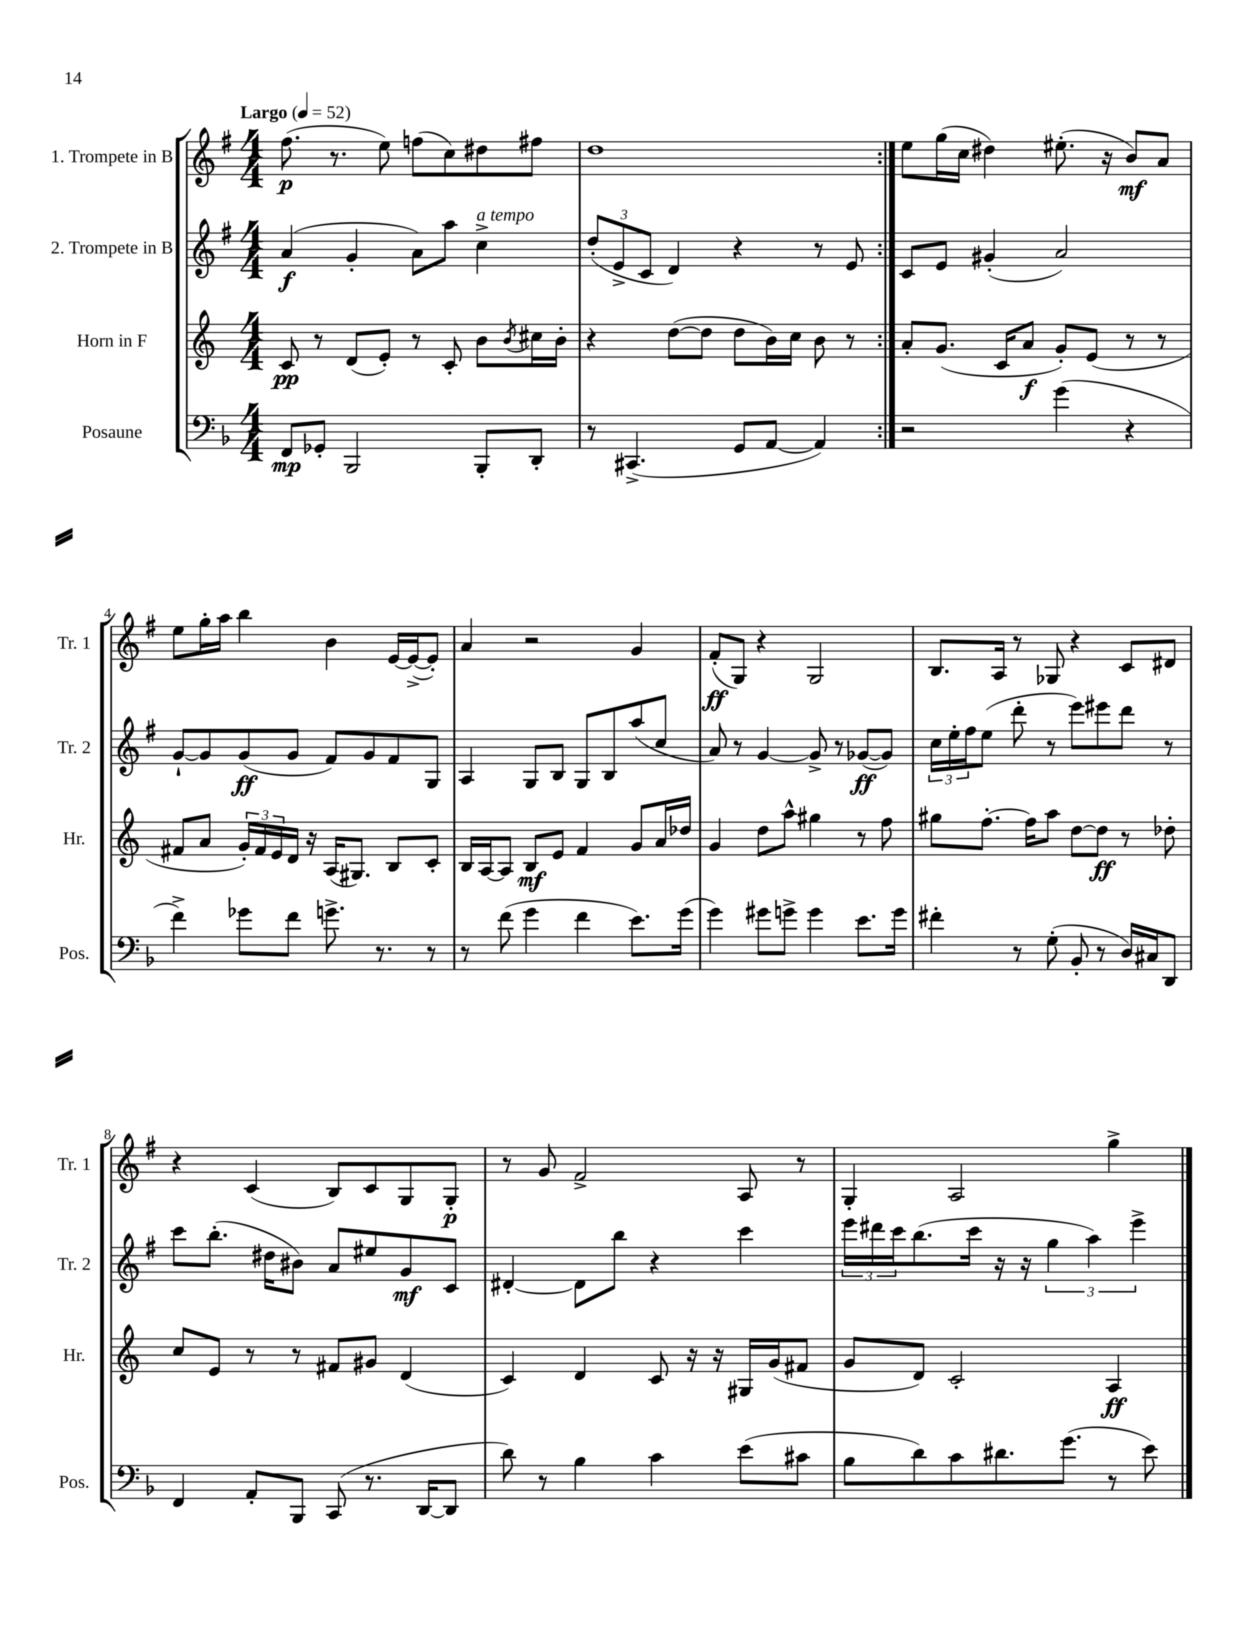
<<
\new StaffGroup <<
\new Staff = "s0" \with { instrumentName = "1. Trompete in B" shortInstrumentName = "Tr. 1" } {
    \clef treble \key g \major \numericTimeSignature \time 4/4 \tempo "Largo" 4 = 52
    \repeat volta 2 { fis''8.\p( r8. e''8) f''8( c''8) dis''8 fis''8 |
    d''1 | }
    e''8 g''16( c''16 dis''4) eis''8.-.( r16 b'8\mf) a'8 |
    e''8 g''16-. a''16 b''4 b'4 e'16~ e'16~->( e'8-.) |
    a'4 r2 g'4 |
    fis'8-.\ff( g8) r4 g2 |
    b8. a16 r8 ges8 r4 c'8 dis'8 |
    r4 c'4( b8) c'8 g8 g8-.\p |
    r8 g'8 fis'2-> a8 r8 |
    g4-. a2 g''4-> \bar "|." |
}
\new Staff = "s1" \with { instrumentName = "2. Trompete in B" shortInstrumentName = "Tr. 2" } {
    \clef treble \key g \major \numericTimeSignature \time 4/4
    \repeat volta 2 { a'4\f( g'4-. a'8) a''8 c''4->^\markup { \italic "a tempo" } |
    \tuplet 3/2 { d''8-.( e'8-> c'8 } d'4) r4 r8 e'8 | }
    c'8 e'8 gis'4-.( a'2) |
    g'8~-! g'8 g'8\ff( g'8 fis'8) g'8 fis'8 g8 |
    a4 g8 b8 g8 b8 a''8( c''8 |
    a'8) r8 g'4~ g'8-> r8 ges'8~\ff( ges'8) |
    \tuplet 3/2 { c''16 e''16-. fis''16 } e''8( d'''8-. r8 e'''8) eis'''8 d'''8 r8 |
    c'''8 b''8.-.( dis''16 bis'8) a'8 eis''8 g'8\mf c'8 |
    dis'4~-. dis'8 b''8 r4 c'''4 |
    \tuplet 3/2 { e'''16 dis'''16 c'''16 } b''8.( c'''16 r16 r16 \tuplet 3/2 { g''4 a''4) e'''4-> } \bar "|." |
}
\new Staff = "s2" \with { instrumentName = "Horn in F" shortInstrumentName = "Hr." } {
    \clef treble \key c \major \numericTimeSignature \time 4/4
    \repeat volta 2 { c'8\pp r8 d'8( e'8-.) r8 c'8-. b'8 \acciaccatura { b'8 } cis''16 b'16-. |
    r4 d''8~( d''8 d''8 b'16) c''16 b'8 r8 | }
    a'8-. g'8.( c'16 a'8\f g'8-.) e'8( r8 r8 |
    fis'8 a'8 \tuplet 3/2 { g'16-.) fis'16 e'16 } d'16 r16 a16( gis8.) b8 c'8-. |
    b16 a16~ a8 b8\mf e'8 f'4 g'8 a'16 des''16 |
    g'4 d''8 a''8-^ gis''4 r8 f''8 |
    gis''8 f''8.~-. f''16 a''8 d''8~ d''8\ff r8 des''8-. |
    c''8 e'8 r8 r8 fis'8 gis'8 d'4( |
    c'4) d'4 c'8 r16 r16 gis16 g'16( fis'8 |
    g'8 d'8) c'2-. a4\ff \bar "|." |
}
\new Staff = "s3" \with { instrumentName = "Posaune" shortInstrumentName = "Pos." } {
    \clef bass \key f \major \numericTimeSignature \time 4/4
    \repeat volta 2 { f,8\mp ges,8-. bes,,2 bes,,8-. d,8-. |
    r8 cis,4.->( g,8 a,8~ a,4) | }
    r2 g'4( r4 |
    f'4->) ges'8 f'8 g'8.-> r8. r8 |
    r8 f'8( g'4 f'4 e'8.) g'16( |
    g'4) gis'8 g'8-> g'4 e'8. g'16 |
    fis'4-. r8 g8-.( bes,8-. r8 d16) cis16 d,8 |
    f,4 a,8-. bes,,8 c,8( r8. d,16~ d,8 |
    d'8) r8 bes4 c'4 e'8( cis'8 |
    bes8 d'8) c'8 dis'8. g'8.( r8 e'8) \bar "|." |
}
>>
>>
